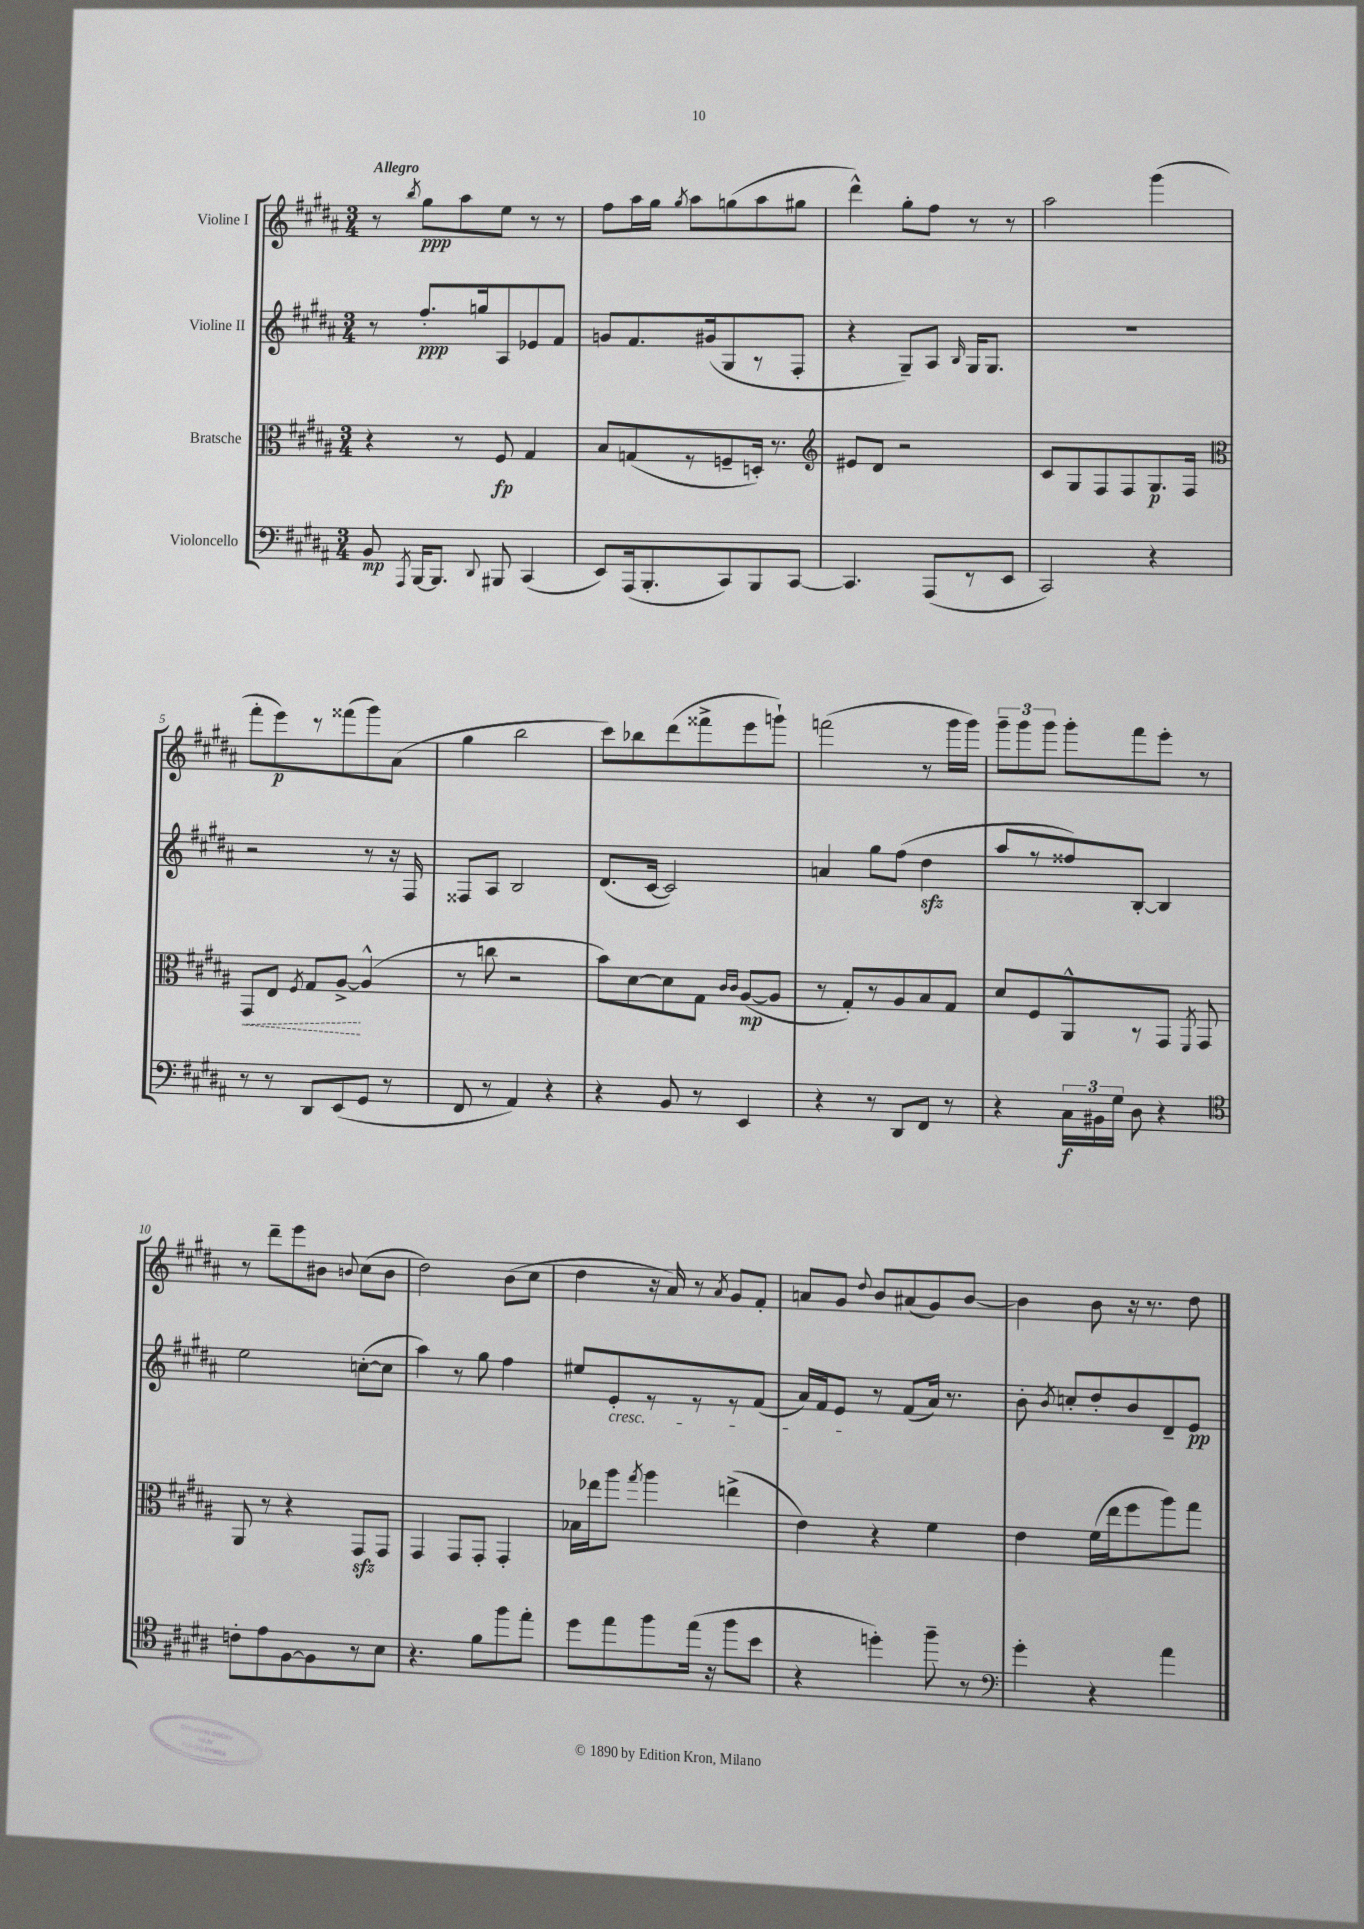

**kern	**kern	**kern	**kern
*staff4	*staff3	*staff2	*staff1
*clefF4	*clefC3	*clefG2	*clefG2
*k[f#c#g#d#a#]	*k[f#c#g#d#a#]	*k[f#c#g#d#a#]	*k[f#c#g#d#a#]
*M3/4	*M3/4	*M3/4	*M3/4
8BB/	4r	8r	8r
8qAAA#/	.	.	8qbb/
[16BBB/LK	.	8.ff#'/L	8gg#\L
8.BBB/]J	.	.	.
.	8r	.	8aa#\
.	.	16gg/k	.
8qqDD#/	.	.	.
8BBB#/	8F#/	8A#/	8ee\J
(4CC#/	4G#/	8e-/	8r
.	.	8f#/J	8r
=	=	=	=
8EE/L)	8B/L	8g/L	8ff#\L
(16AAA#/k	(8G/	8.f#/	16aa#\L
8.BBB'/	.	.	16gg#\JJ
.	.	.	8qgg#/
.	8r	.	8aa#\L
.	.	(16g#/k	.
8CC#/)	8F~/	8G#/	(8gg\
8BBB/	16D'/Jk)	8r	8aa#\
.	8.r	.	.
[8CC#/J	.	8F#'/J	8gg#\J
=	=	=	=
*	*clefG2	*	*
4.CC#/]	8e#/L	4r	4ddd#^^\)
.	8d#/J	.	.
.	2r	8G#~/L)	8gg#'\L
(8AAA#/L	.	8A#/J	8ff#\J
.	.	16qqB/	.
8r	.	16G#/LK	8r
.	.	8.G#/J	.
8EE/J	.	.	8r
=	=	=	=
2CC#/)	8c#/L	2.r	2aa#\
.	8G#/	.	.
.	8F#/	.	.
.	8F#/	.	.
4r	8.G#/	.	(4ggg#\
.	16F#/Jk	.	.
=	=	=	=
*	*clefC3	*	*
8r	8GG#/L	2r	8fff#'\L
8r	8E/J	.	8eee\)
.	8qF#/	.	.
8DD#/L	8G#/L	.	8r
(8EE/	[8A#^/J	.	(8fff##\
8GG#/J	(4A#^^/]	8r	8ggg#\)
8r	.	16r	(8a#\J
.	.	16F#/	.
=	=	=	=
8FF#/	8r	8F##/L	4gg#\
8r	8cc\	8A#/J	.
4AA#/)	2r	2B/	2bb\
4r	.	.	.
=	=	=	=
4r	8b\L)	(8.d#/L	8ccc#\L)
.	[8d#\	.	8bb-\
.	.	[16c#/Jk	.
8BB/	8d#\]	2c#/])	(8ddd#\
8r	8G#\J	.	8fff##^\
.	16qqc#/LL	.	.
.	16qqc#/JJ	.	.
4EE/	([8A#/L	.	8eee\
.	8A#/]J	.	8ggg`\J)
=	=	=	=
4r	8r	4a/	(2fff\
.	8G#'/L)	.	.
8r	8r	8gg#\L	.
8DD#/L	8A#/	(8ff#\J	.
8FF#/J	8B/	4dd#\	8r
8r	8G#/J	.	16ggg#\LL
.	.	.	16ggg#\JJ)
=	=	=	=
4r	8d#/L	8aa#/L	12ggg#~\L
.	.	.	12ggg#\
.	8F#/	8r	.
.	.	.	12ggg#\J
24C#\LL	8AA#^^/	8ff##/)	8ggg#'\L
24BB#\	.	.	.
24G#\JJ	.	.	.
8D#\	8r	[8B'/J	8fff#\
4r	8GG#/J	4B/]	8eee'\J
.	8qFF#/	.	.
.	8GG#/	.	8r
=	=	=	=
*clefC4	*	*	*
8c'\L	8AA#/	2ee\	8r
8e\	8r	.	8ddd#~\L
[8F#\	4r	.	8eee\
8F#\]	.	.	8b#\J
.	.	.	8qqb/
8r	8GG#/L	([8cc'\L	(8cc#\L
8B\J	8GG#/J	8cc\]J	8b\J
=	=	=	=
4.r	4GG#/	4aa#\)	2dd#\)
.	8GG#/L	8r	.
8f#\L	8GG#'/J	8gg#\	.
8ff#\	4GG#'/	4ff#\	(8b\L
8ee'\J	.	.	8cc#\J
=	=	=	=
8dd#\L	16B-\LL	8ee#/L	4dd#\
.	16ee-\J	.	.
8ee\	8aa#\J	8e'/	.
.	8qgg#/	.	.
8ff#\	4aa#\	8r	16r
.	.	.	16a#/)
(16ee\Jk	.	8r	8r
16r	.	.	.
.	.	.	8qa#/
8ff#\L	(4ee^\	8r	8g#/L
8b\J	.	(8f#/J	8f#'/J
=	=	=	=
4r	4e\)	16a#/LL)	8a/L
.	.	16f#/J	.
.	.	8e/J	8g#/J
.	.	.	8qqdd#/
4dd'\)	4r	8r	8b/L
.	.	(8f#/L	(8a#/
8ff#~\	4f#\	16a#/Jk)	8g#/)
.	.	8.r	.
8r	.	.	[8b/J
=	=	=	=
*clefF4	*	*	*
4g#'\	4e\	8b'\	4b\]
.	.	8qb/	.
.	.	8cc'/L	.
4r	(16f#\LL	8dd#'/	8b\
.	16ee\J	.	.
.	8ff#\	8b/	16r
.	.	.	8.r
4a#\	8aa#\)	8d#~/	.
.	8gg#\J	8e/J	8dd#\
==	==	==	==
*-	*-	*-	*-
